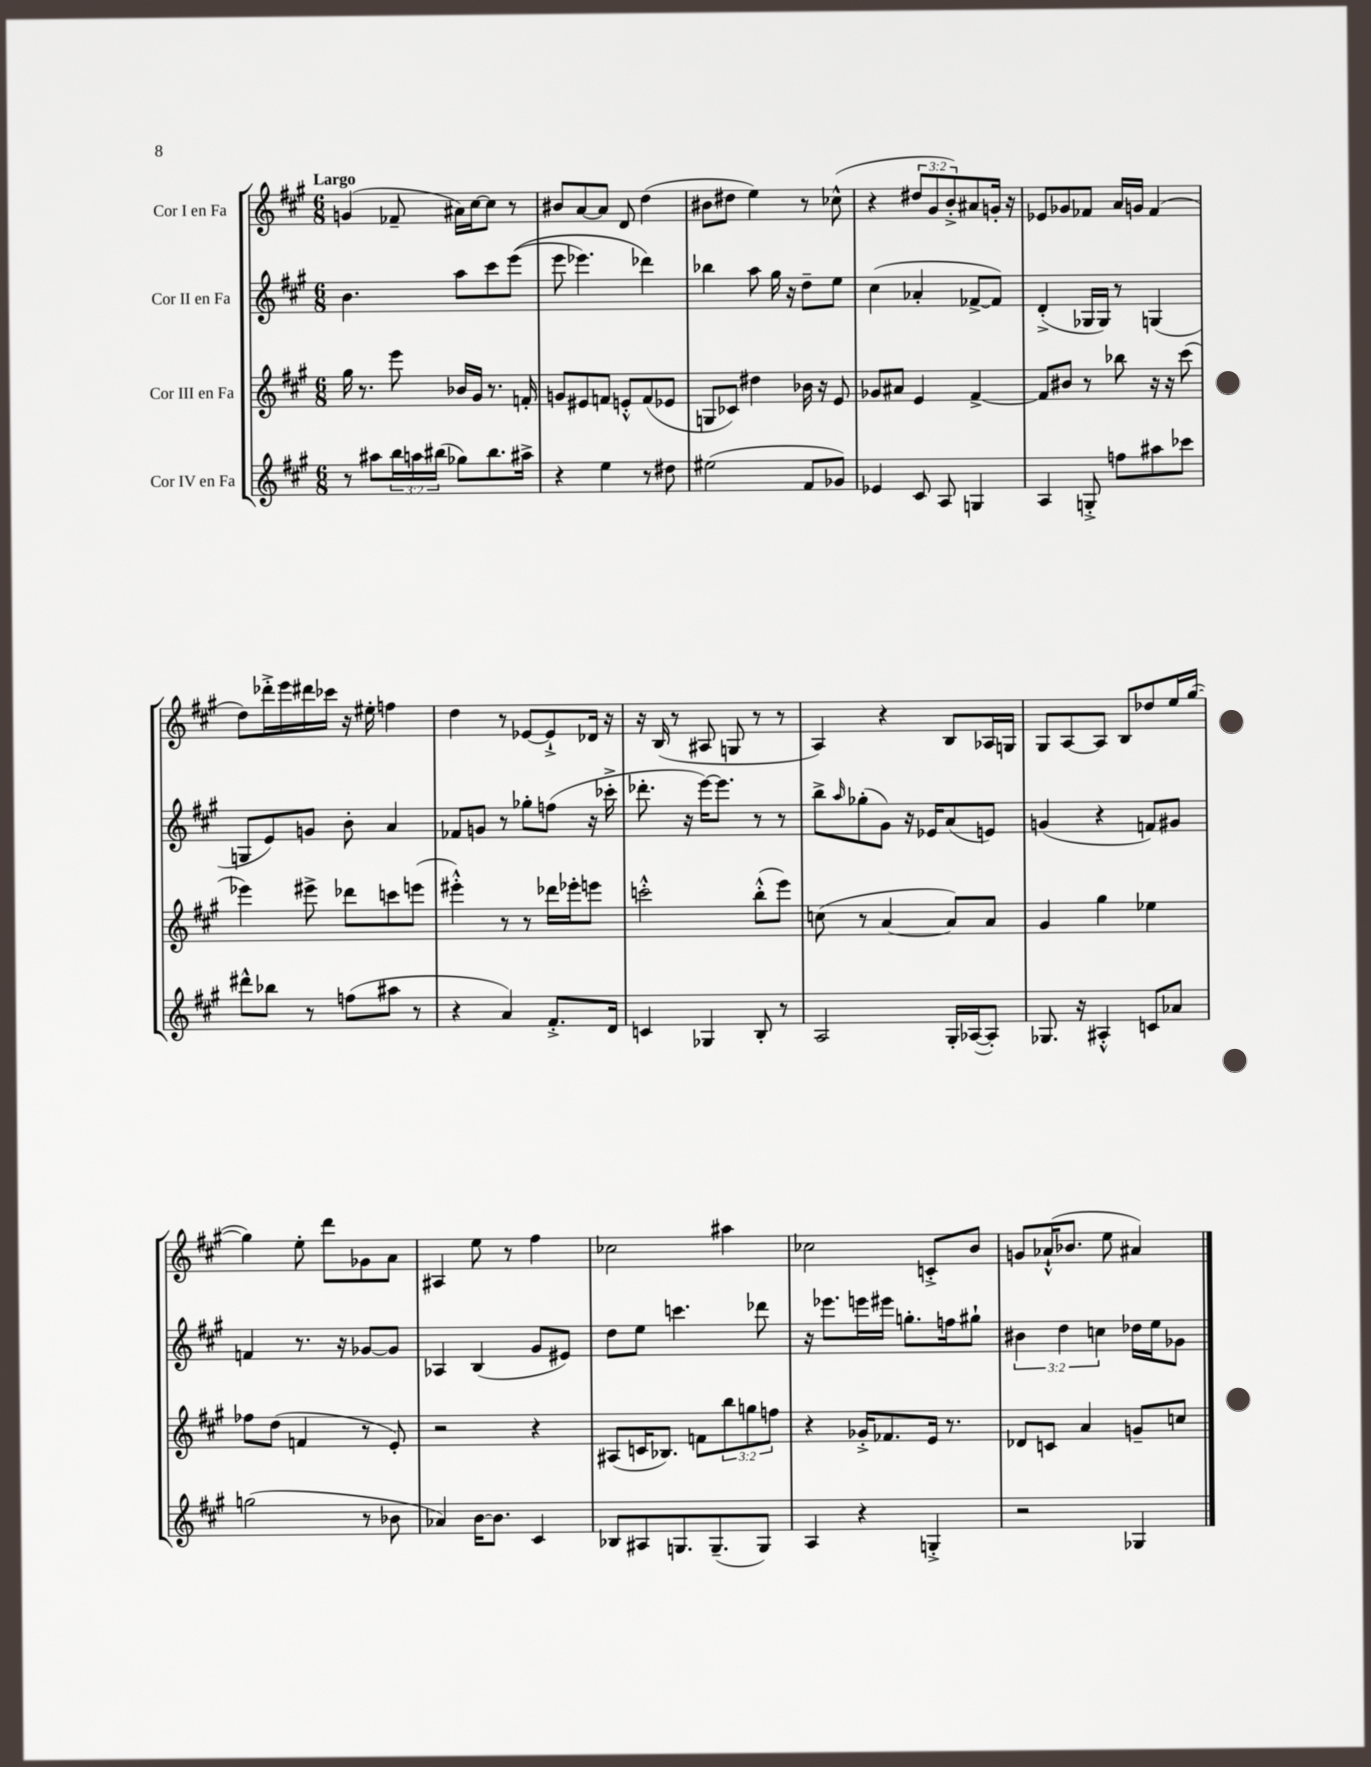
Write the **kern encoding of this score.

**kern	**kern	**kern	**kern
*part4	*part3	*part2	*part1
*staff4	*staff3	*staff2	*staff1
*I"Cor IV en Fa	*I"Cor III en Fa	*I"Cor II en Fa	*I"Cor I en Fa
*clefG2	*clefG2	*clefG2	*clefG2
*k[f#c#g#]	*k[f#c#g#]	*k[f#c#g#]	*k[f#c#g#]
*M6/8	*M6/8	*M6/8	*M6/8
=1	=1	=1	=1
!	!	!	!LO:TX:a:B:t=Largo
8r	16gg#\	4.b\	(4gn/
.	8.r	.	.
8aa#X\L	.	.	.
24bb\L	8eee\	.	8f-X~/
24aan\	.	.	.
(24bb#X\JJ	.	.	.
8gg-X\L)	16b-X/LL	8aa\L	16a#X\LL)
.	16g#/JJ	.	[16cc#\J
8.bb#\	8.r	8ccc#\	8cc#\J]
.	.	((8eee\J	8r
16aa#X^\Jk	16fn'/	.	.
=2	=2	=2	=2
4r	8gn/L	8eee\	8b#X/L
.	8e#X/	4.eee-X\)	[8a/
4ee\	8fn/J	.	8a/J]
.	8en'^^/L	.	8d/
8r	(8f/	4ddd-X\)	(4dd\
8dd#X\	8e-X/J	.	.
=3	=3	=3	=3
(2ee#X\	8Gn/L	4bb-X\	8b#X\L
.	8c-X/J)	.	8dd#X\J
.	4dd#X\	8aa\	4ee\)
.	.	16gg#\	.
.	.	16r	.
8f#/L	16b-X\	8dd~\L	8r
.	16r	.	.
8g-X/J)	8e/	8ee\J	(8cc-X^^\
=4	=4	=4	=4
4e-X/	8g-X/L	(4cc#\	4r
.	8a#X/J	.	.
8c#/	4e/	4a-X'/	12dd#X/L
.	.	.	12g#/
8A/	.	.	.
.	.	.	12b'^/)
4Gn/	[4f#^/	[8f-X^/L	8a#X/
.	.	8f-/J])	16gn'/Jk
.	.	.	16r
=5	=5	=5	=5
4A/	8f#/L]	(4d'^/	8e-X/L
.	8b#X/J	.	8g-X/
8Gn'^/	8r	16G-X/LL	8f-X/J
.	.	16G-/JJ)	.
8ffn\L	8bb-X\	8r	16a/LL
.	.	.	16gn/JJ
8aa#X\	16r	(4Gn/	(4f-/
.	16r	.	.
8ccc-X\J	(8ccc#\	.	.
!!LO:LB:g=z
=6	=6	=6	=6
8ddd#X^^\L	4eee-X\)	8Gn/L	8dd\L)
8bb-X\J	.	8e/)	16ddd-X'^\L
.	.	.	16eee\
8r	8eee#X^\	8gn/J	16ddd#X\
.	.	.	16ccc-X\JJ
(8ffn\L	8ddd-X\L	8b'\	16r
.	.	.	16ee#X'\
8aa#X\J	8cccn\	4a/	4ffn\
8r	(8eeen\J	.	.
=7	=7	=7	=7
4r	4eee#X'^^\)	8f-X/L	4dd\
.	.	8gn/J	.
4a/)	8r	8r	8r
.	8r	8gg-X'\L	[8e-X/L
8.f#'^/L	16ddd-X\LL	(8ffn\J	8e-`^/]
.	16eee-X'\J	.	.
.	8eeen\J	16r	16d-X/Jk
16d/Jk	.	16ccc-X'^\	16r
=8	=8	=8	=8
4cn/	2cccn'^^\	8.ddd-X'\	16r
.	.	.	(16B/
.	.	.	8r
.	.	16r	.
4G-X/	.	[16eee\KL)	8A#X/
.	.	8.eee\J]	.
.	.	.	8Gn/
8B'/	(8bb'^^\L	8r	8r
8r	8eee\J)	8r	8r
=9	=9	=9	=9
2A/	(8ccn\	8bb^\L	4A/)
.	.	16qqaa/	.
.	8r	(8gg-X'\	.
.	[4a/	8g#\J)	4r
.	.	16r	.
.	.	16e-X/KL	.
16G#'/LL	8a/L])	(8a/	8B/L
([16A-X/J	.	.	.
8A-'/J])	8a/J	8en/J)	16A-X/L
.	.	.	16Gn/JJ
=10	=10	=10	=10
8.G-X/	4g#/	(4gn/	8G#/L
.	.	.	[8A/
16r	.	.	.
4A#X'^^/	4gg#\	4r	8A/J]
.	.	.	8B/L
8cn/L	4ee-X\	8fn/L)	8dd-X/
8a-X/J	.	8g#X/J	16ee/L
.	.	.	([16gg#/JJ
!!LO:LB:g=z
=11	=11	=11	=11
(2ggn\	8ff-X\L	4fn/	4gg#\])
.	(8dd\J	.	.
.	4fn/	8.r	8ee'\
.	.	.	8ddd\L
.	.	16r	.
8r	8r	[8g-X/L	8g-X\
8b-X\	8e'/)	8g-/J]	8a\J
=12	=12	=12	=12
4a-X/)	2r	4A-X/	4A#X/
[16b\KL	.	(4B/	8ee\
8.b\J]	.	.	.
.	.	.	8r
4c#/	4r	8g#/L	4ff#\
.	.	8e#X/J)	.
=13	=13	=13	=13
8B-X/L	(8A#X/L	8dd\L	2cc-X\
8A#X/	16cn/K	8ee\J	.
.	8.B-X/J)	.	.
8.Gn/	.	4.cccn\	.
.	8fn\L	.	.
(8.G~/	.	.	.
.	12bb\	.	4aa#X\
.	12ggn\	.	.
8G/J)	.	8ddd-X\	.
.	12ffn\J	.	.
=14	=14	=14	=14
4A/	4r	16r	2cc-X\
.	.	8.eee-X\L	.
4r	16g-X'^/KL	16eeen\L	.
.	8.f-X/	16eee#X\JJ	.
.	.	8.ggn'\L	.
4Gn'^/	16e/Jk	.	8cn'^/L
.	8.r	16ffn\k	.
.	.	8gg#X`\J	8b/J
=15	=15	=15	=15
2r	8d-X/L	6b#X\	8gn/L
.	8cn/J	.	(16a-X`^^/K
.	.	6dd\	.
.	.	.	8.b-X/J
.	4a/	.	.
.	.	6ccn\	.
.	.	.	8ee\
4G-X/	8gn~/L	16dd-X\LL	4a#X/)
.	.	16ee\J	.
.	8ccn/J	8g-X\J	.
==	==	==	==
*-	*-	*-	*-
